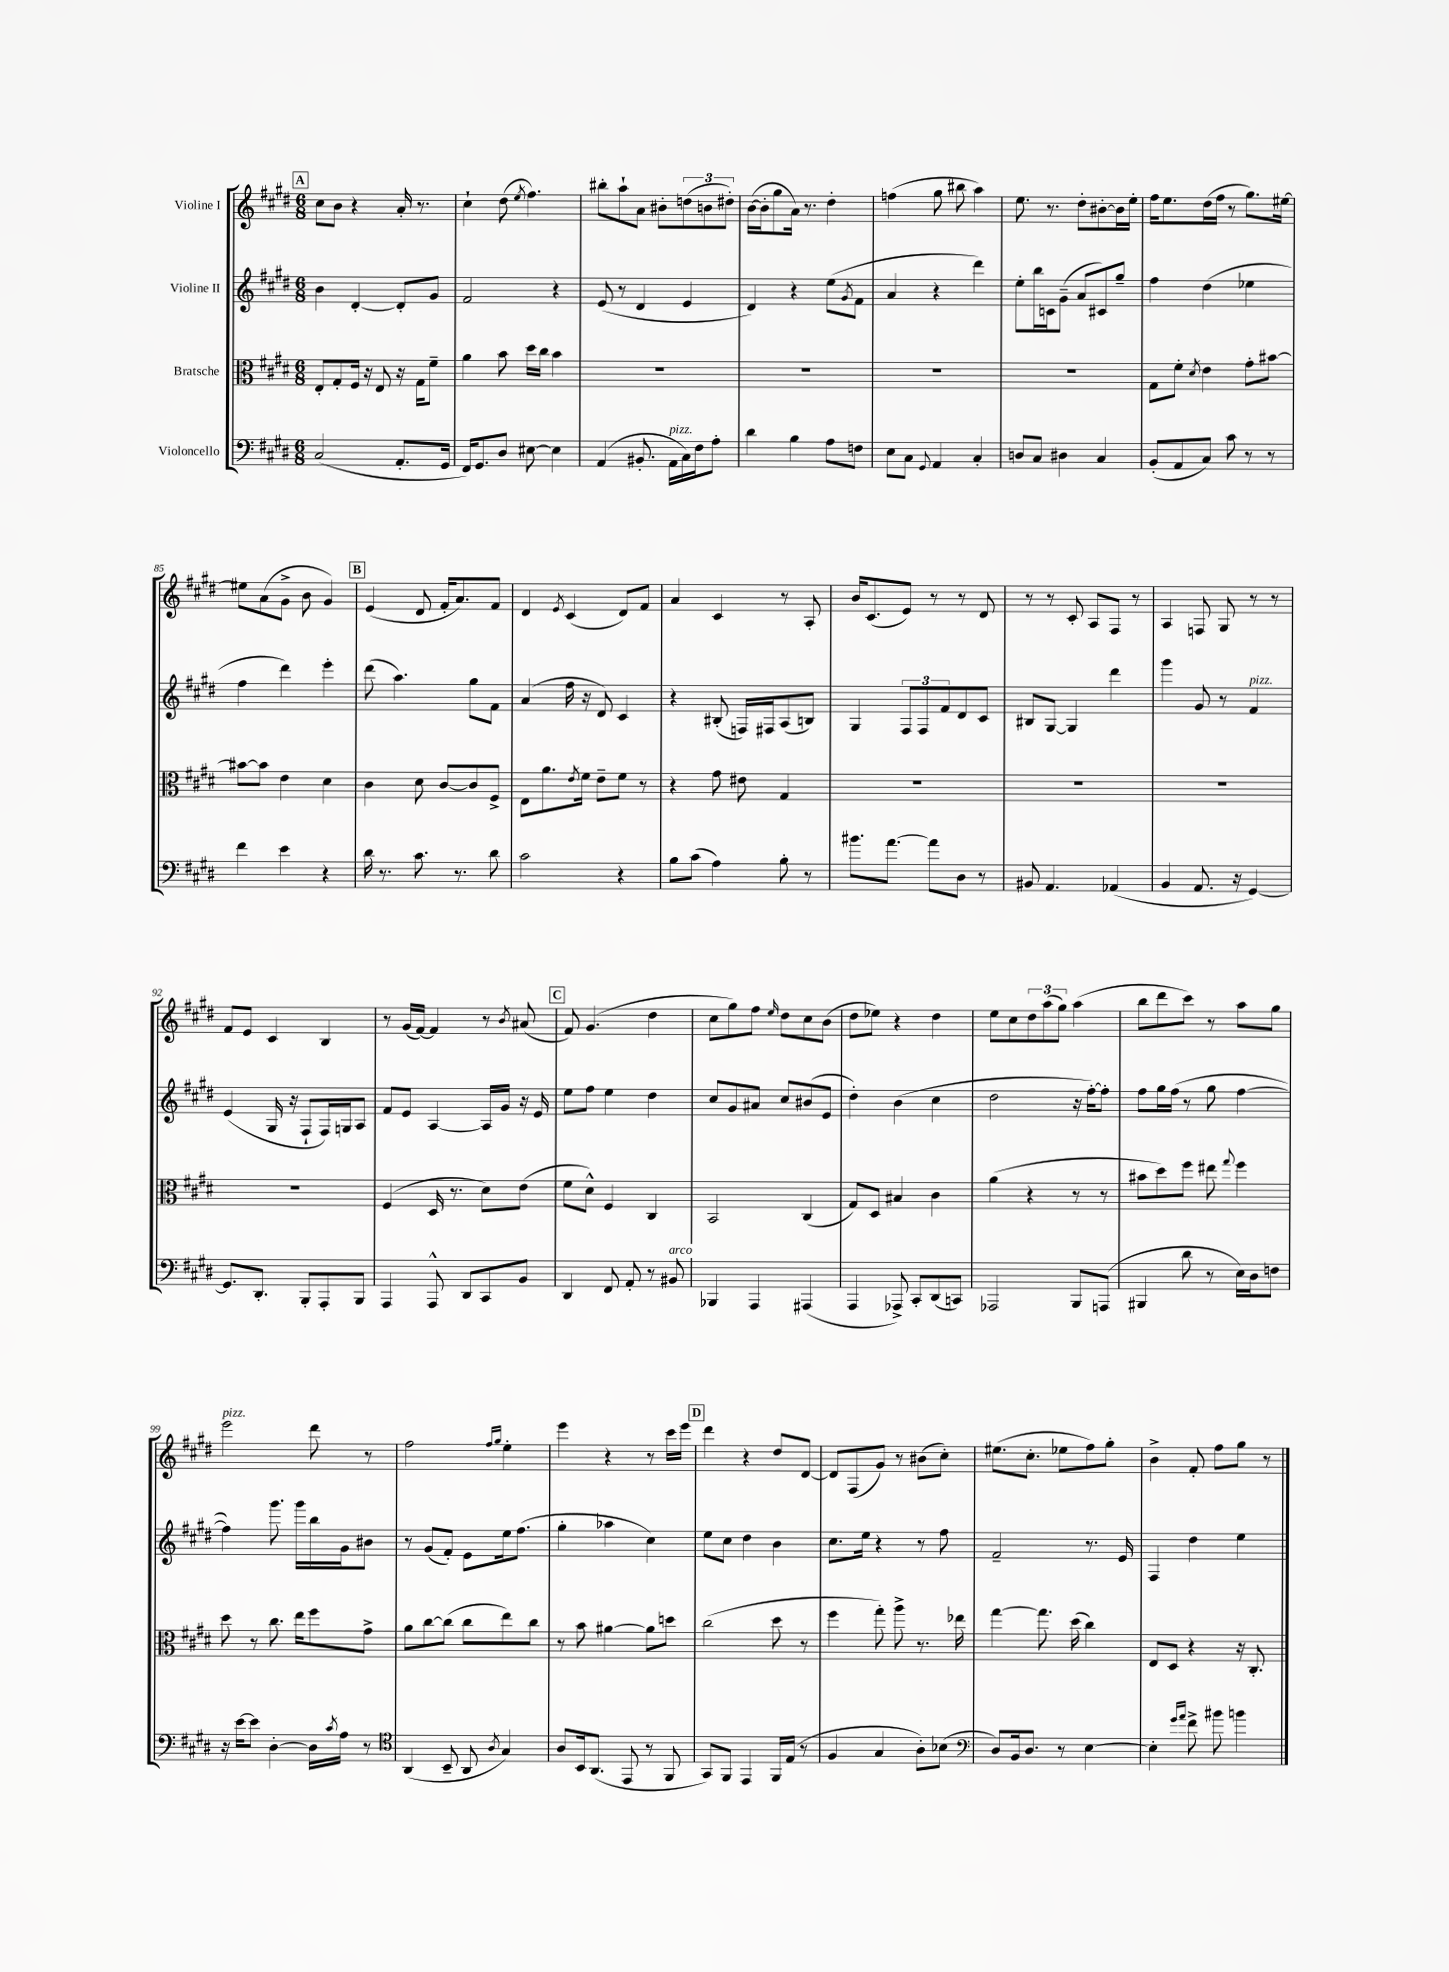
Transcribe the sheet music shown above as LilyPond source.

<<
\new StaffGroup <<
\new Staff = "s0" \with { instrumentName = "Violine I" } {
    \clef treble \key e \major \numericTimeSignature \time 6/8
    \mark \markup { \box "A" } cis''8 b'8 r4 a'16-. r8. |
    cis''4-! dis''8( \acciaccatura { e''8 } fis''4.) |
    bis''8-. a''8-! a'8 bis'8-. \tuplet 3/2 { d''8( b'8 dis''8-.) } |
    b'16~( b'16-. gis''8 a'16) r8. dis''4-. |
    f''4( gis''8 bis''8 a''4) |
    e''8. r8. dis''8-. bis'8~-. bis'16 e''16-. |
    fis''16 e''8. dis''16( fis''16 r8 gis''8.) eis''16~ |
    eis''8 a'8( gis'8-> b'8 gis'4) |
    \mark \markup { \box "B" } e'4( dis'8 fis'16-. a'8.) fis'8 |
    dis'4 \acciaccatura { e'8 } cis'4( dis'8) fis'8 |
    a'4 cis'4 r8 a8-. |
    b'16 cis'8.( e'8) r8 r8 dis'8 |
    r8 r8 cis'8-. a8 fis8 r8 |
    a4 f8 gis8 r8 r8 |
    fis'8 e'8 cis'4 b4 |
    r8 gis'16( fis'16~) fis'4 r8 \acciaccatura { b'8 } ais'8( |
    \mark \markup { \box "C" } fis'8) gis'4.( dis''4 |
    cis''8 gis''8) fis''8 \grace { e''16 } dis''8 cis''8 b'8( |
    dis''8 ees''8) r4 dis''4 |
    e''8 cis''8 \tuplet 3/2 { dis''8 a''8( gis''8) } a''4( |
    b''8 dis'''8 cis'''8) r8 a''8 gis''8 |
    e'''2^\markup { \italic "pizz." } dis'''8 r8 |
    fis''2 \grace { fis''16 gis''16 } e''4-. |
    e'''4 r4 r8 cis'''16 e'''16 |
    \mark \markup { \box "D" } dis'''4 r4 dis''8 dis'8~ |
    dis'8 fis8( gis'8) r8 bis'8( cis''8-.) |
    eis''8.( cis''8.-. ees''8 fis''8) gis''8-. |
    b'4-> fis'8-. fis''8 gis''8 r8 \bar "|." |
}
\new Staff = "s1" \with { instrumentName = "Violine II" } {
    \clef treble \key e \major \numericTimeSignature \time 6/8
    \mark \markup { \box "A" } b'4 dis'4~-. dis'8-. gis'8 |
    fis'2 r4 |
    e'8( r8 dis'4 e'4 |
    dis'4) r4 e''8( \acciaccatura { gis'8 } fis'8 |
    a'4 r4 dis'''4) |
    e''8-. b''16 c'16 gis'8--( a'8 cis'8) gis''8-- |
    fis''4 dis''4( ees''4 |
    fis''4 dis'''4) e'''4-. |
    \mark \markup { \box "B" } dis'''8( a''4.) gis''8 fis'8 |
    a'4( fis''16 r16 dis'8) cis'4 |
    r4 bis8-.( f16) fis16 a8( b8) |
    gis4 \tuplet 3/2 { fis8 fis8 fis'8 } dis'8 cis'8 |
    bis8 gis8~ gis4 dis'''4 |
    gis'''4 gis'8 r8 fis'4^\markup { \italic "pizz." } |
    e'4( gis16 r16 fis8-! fis16) g16 a8 |
    fis'8 e'8 a4~ a16 gis'16 r16 e'16 |
    \mark \markup { \box "C" } e''8 fis''8 e''4 dis''4 |
    cis''8 gis'8 ais'8 cis''8 bis'8( e'8 |
    dis''4-.) b'4( cis''4 |
    dis''2 r16 fis''16~-.) fis''8-. |
    fis''8 gis''16 fis''16( r8 gis''8 fis''4~ |
    fis''4) gis'''8. gis'''16 b''16 gis'16 bis'8 |
    r8 gis'8( fis'8-.) e'8 e''16 fis''8.( |
    gis''4-. aes''4 cis''4) |
    \mark \markup { \box "D" } e''8 cis''8 dis''4 b'4 |
    cis''8. e''16 r4 r8 fis''8 |
    fis'2-- r8. e'16 |
    fis4 dis''4 e''4 \bar "|." |
}
\new Staff = "s2" \with { instrumentName = "Bratsche" } {
    \clef alto \key e \major \numericTimeSignature \time 6/8
    \mark \markup { \box "A" } e8-. gis8-. fis16 r16 e8 r16 gis16 fis'8-- |
    a'4 b'8 dis''16 cis''16 b'4 |
    R2. |
    R2. |
    R2. |
    R2. |
    gis8 fis'8-. \acciaccatura { dis'8 } e'4 gis'8-. bis'8~ |
    bis'8~ bis'8 e'4 dis'4 |
    \mark \markup { \box "B" } cis'4 dis'8 cis'8~ cis'8 fis8-> |
    e8 a'8. \acciaccatura { e'8 } fis'16 e'8-- fis'8 r8 |
    r4 gis'8 eis'8 gis4 |
    R2. |
    R2. |
    R2. |
    R2. |
    fis4( dis16 r8. dis'8) e'8( |
    \mark \markup { \box "C" } fis'8 dis'8-^) fis4 cis4 |
    b,2 cis4( |
    gis8) dis8 bis4 cis'4 |
    a'4( r4 r8 r8 |
    bis'8 dis''8) fis''8 eis''8 \appoggiatura { gis''8 } fis''4 |
    dis''8 r8 cis''8. e''16 fis''8 gis'8-> |
    a'8 cis''8~ cis''8( cis''8 e''8) cis''8 |
    r8 b'8 ais'4~ ais'8 d''8 |
    \mark \markup { \box "D" } cis''2( dis''8 r8 |
    fis''4 gis''8-.) a''8-> r8. ees''16 |
    gis''4~ gis''8. dis''16( cis''4) |
    e8 dis8 r4 r16 cis8.-. \bar "|." |
}
\new Staff = "s3" \with { instrumentName = "Violoncello" } {
    \clef bass \key e \major \numericTimeSignature \time 6/8
    \mark \markup { \box "A" } cis2( a,8.-. gis,16 |
    fis,16) gis,8. dis8 eis8~ eis4 |
    a,4( bis,8.-. a,16^\markup { \italic "pizz." } cis16) fis16 a8-. |
    dis'4 b4 a8 f8 |
    e8 cis8 \appoggiatura { gis,8 } a,4 cis4-. |
    d8 cis8 dis4 cis4 |
    b,8-.( a,8 cis8) cis'8 r8 r8 |
    fis'4 e'4 r4 |
    \mark \markup { \box "B" } dis'16 r8. cis'8. r8. dis'8 |
    cis'2 r4 |
    b8 cis'8( a4) b8-. r8 |
    bis'8. a'8.~ a'8 dis8 r8 |
    bis,8 a,4. aes,4( |
    b,4 a,8. r16 gis,4~) |
    gis,8. dis,8.-. b,,8-. a,,8-. b,,8 |
    a,,4 a,,8-^ dis,8 cis,8 b,8 |
    \mark \markup { \box "C" } dis,4 fis,8 a,8-. r8 bis,8^\markup { \italic "arco" } |
    bes,,4 a,,4 ais,,4( |
    a,,4 aes,,8->) cis,8-. dis,8( c,8) |
    aes,,2 b,,8 a,,8( |
    bis,,4 dis'8 r8 e16) dis16 f8 |
    r16 e'16~ e'8 dis4~-. dis16 \acciaccatura { cis'8 } a16 r8 |
    \clef tenor a,4( b,8-- a,8 \acciaccatura { a8 } gis4) |
    a8 b,16 a,8.( e,8 r8 fis,8 |
    \mark \markup { \box "D" } gis,8) fis,8 e,4 fis,16 e16( r8 |
    fis4 gis4 a8-.) bes8( |
    \clef bass dis8) b,16 dis8. r8 e4~ |
    e4-. \grace { gis'16 a'16 } fis'8-> bis'8 b'4 \bar "|." |
}
>>
>>
\layout { \context { \Score currentBarNumber = #78 } }
